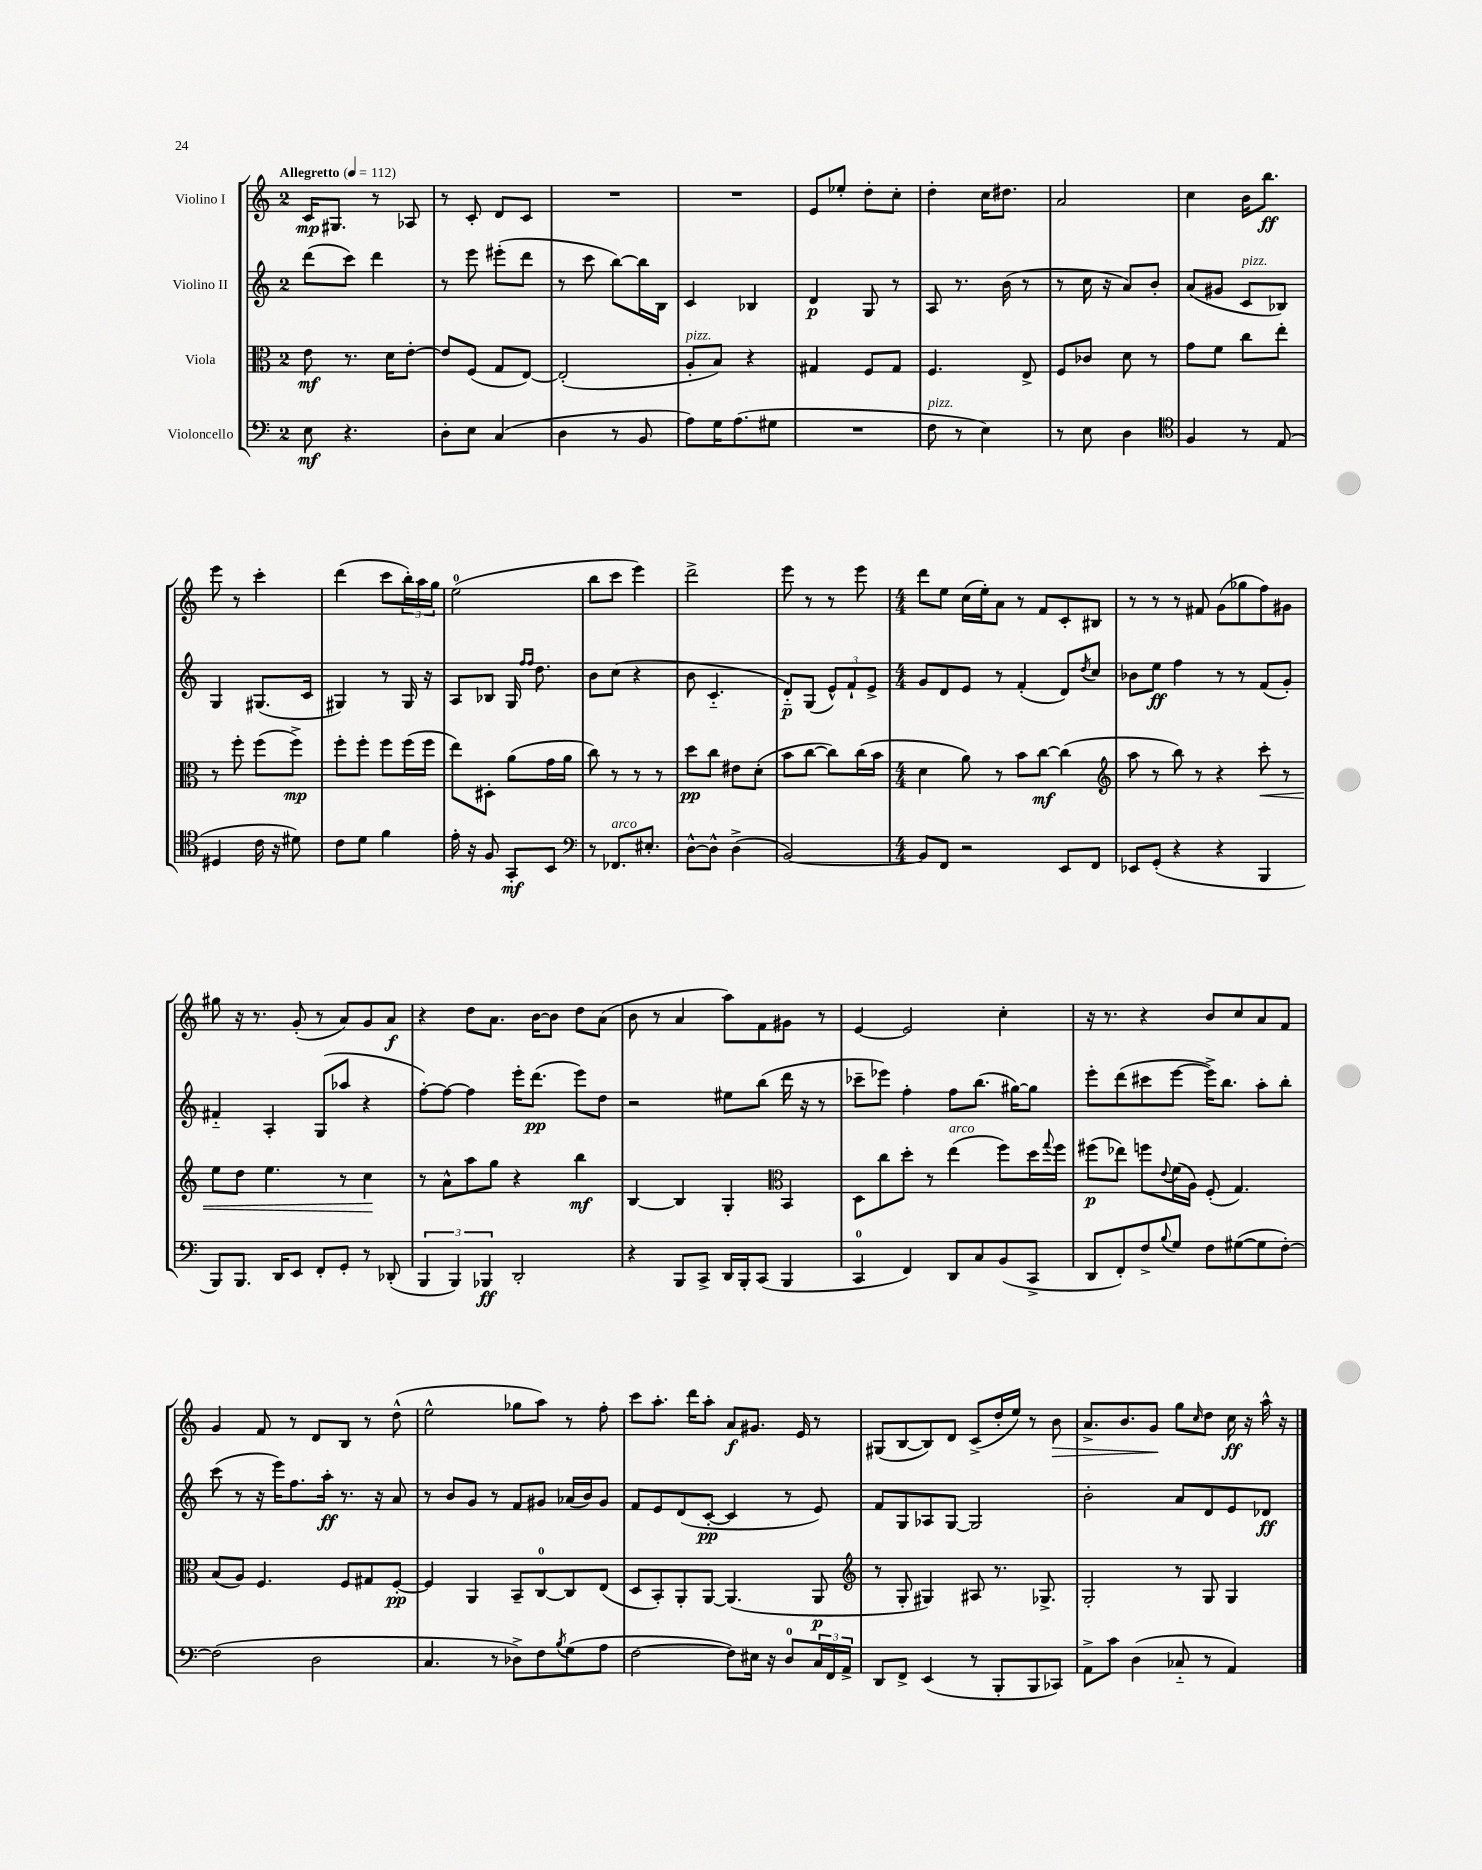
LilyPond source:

<<
\new StaffGroup <<
\new Staff = "s0" \with { instrumentName = "Violino I" } {
    \clef treble \key c \major \once \override Staff.TimeSignature.style = #'single-digit \time 2/4 \tempo "Allegretto" 4 = 112
    c'16\mp gis8. r8 aes8 |
    r8 c'8-. d'8 c'8 |
    R2 |
    R2 |
    e'8 ees''8-. d''8-. c''8-. |
    d''4-. c''16 dis''8. |
    a'2 |
    c''4 b'16 b''8.\ff |
    e'''8 r8 c'''4-. |
    d'''4( c'''8 \tuplet 3/2 { b''16-.) a''16 g''16 } |
    e''2-0( |
    b''8 c'''8 e'''4) |
    d'''2-> |
    e'''8 r8 r8 e'''8 |
    \numericTimeSignature \time 4/4 d'''8 e''8 c''16( e''16-.) a'8 r8 f'8 c'8-. bis8 |
    r8 r8 r8 fis'8 g'8( ges''8 f''8) gis'8 |
    gis''8 r16 r8. g'8-.( r8 a'8) g'8 a'8\f |
    r4 d''8 a'8. b'16~ b'8 d''8 a'8( |
    b'8 r8 a'4 a''8) f'8 gis'8 r8 |
    e'4~ e'2 c''4-. |
    r16 r8. r4 b'8 c''8 a'8 f'8 |
    g'4 f'8 r8 d'8 b8 r8 d''8-^( |
    e''2-^ ges''8 a''8) r8 f''8-. |
    c'''8 a''8.-. d'''16 a''8-. a'8\f gis'8. e'16 r8 |
    gis8( b8~ b8) d'8 c'8->( d''16-. e''16) r8 b'8\> |
    a'8.-> b'8. g'8\! g''8 \grace { c''16 } d''8 c''16\ff r16 a''16-^ r16 \bar "|." |
}
\new Staff = "s1" \with { instrumentName = "Violino II" } {
    \clef treble \key c \major \once \override Staff.TimeSignature.style = #'single-digit \time 2/4
    d'''8( c'''8) d'''4 |
    r8 e'''8 eis'''8-.( d'''8 |
    r8 c'''8 b''8~) b''16 b16 |
    c'4 bes4 |
    d'4\p g8 r8 |
    a8 r8. b'16( r8 |
    r8 c''16 r16 a'8) b'8-. |
    a'8( gis'8 c'8^\markup { \italic "pizz." } bes8) |
    g4 gis8.( c'16 |
    gis4) r8 gis16 r16 |
    a8 bes8 g16 \grace { f''16 f''16 } d''8. |
    b'8 c''8( r4 |
    b'8 c'4.-_ |
    d'8-_\p) g8( \tuplet 3/2 { e'8-^) f'8-! e'8-> } |
    \numericTimeSignature \time 4/4 g'8 d'8 e'8 r8 f'4-.( d'8) \acciaccatura { d''8 } c''8 |
    bes'8 e''8\ff f''4 r8 r8 f'8( g'8-.) |
    fis'4-_ a4-. g8( aes''8 r4 |
    f''8~-.) f''8~ f''4 e'''16-. d'''8.\pp( e'''8) d''8 |
    r2 eis''8 b''8( d'''16 r16 r8 |
    ces'''8-- ees'''8) f''4-. f''8 b''8.( gis''16~) gis''8 |
    e'''8-. d'''8( cis'''8 e'''8~ e'''16->) b''8. a''8-. b''8-. |
    c'''8( r8 r16 e'''16) f''8. a''16-.\ff r8. r16 a'8 |
    r8 b'8 g'8 r8 f'8 gis'8 aes'16( b'16) gis'8 |
    f'8 e'8 d'8( c'8~-.\pp c'4 r8 e'8) |
    f'8 g8 aes8 g8~ g2 |
    b'2-. a'8 d'8 e'8 des'8\ff \bar "|." |
}
\new Staff = "s2" \with { instrumentName = "Viola" } {
    \clef alto \key c \major \once \override Staff.TimeSignature.style = #'single-digit \time 2/4
    e'8\mf r8. d'16 e'8~-. |
    e'8 f8( g8 e8~) |
    e2-.( |
    a8-.^\markup { \italic "pizz." } b8) r4 |
    gis4 f8 gis8 |
    f4. e8-> |
    f8 ces'8 d'8 r8 |
    g'8 f'8 c''8 e''8-. |
    r8 f''8-. f''8( f''8->\mp) |
    f''8-. f''8-. f''8 f''16( f''16 |
    e''8) dis8-. a'8( g'16 a'16 |
    c''8) r8 r8 r8 |
    d''8\pp c''8 eis'8 d'8-.( |
    b'8 c''8~ c''8) c''16( b'16 |
    \numericTimeSignature \time 4/4 d'4 a'8) r8 b'8 c''8~\mf c''4( |
    \clef treble a''8 r8 b''8) r8 r4 c'''8-.\< r8 |
    e''8 d''8 e''4. r8 c''4\! |
    r8 a'8-^ a''8 g''8 r4 b''4\mf |
    b4~ b4 g4-. \clef alto b,4 |
    d8 c''8 d''8-. r8 e''4^\markup { \italic "arco" }( f''8) d''16 \appoggiatura { g''8 } f''16 |
    fis''8\p( ees''8) f''8 \appoggiatura { e'8 } f'16( a16) f8-.( g4.) |
    b8( a8) f4. f8 gis8 f8~-.\pp |
    f4 a,4 b,8-- c8-0~ c8 e8( |
    d8 b,8-.) a,8-. a,8~ a,4.( a,8\p |
    \clef treble r8 g8-. gis4) ais8 r8. ges8.-> |
    g2-. r8 g8 g4 \bar "|." |
}
\new Staff = "s3" \with { instrumentName = "Violoncello" } {
    \clef bass \key c \major \once \override Staff.TimeSignature.style = #'single-digit \time 2/4
    e8\mf r4. |
    d8-. e8 c4( |
    d4 r8 b,8 |
    a8) g16 a8.( gis8 |
    R2 |
    f8^\markup { \italic "pizz." } r8 e4) |
    r8 e8 d4 |
    \clef tenor f4 r8 e8( |
    dis4 c'16 r16 dis'8) |
    c'8 d'8 f'4 |
    e'16-. r16 f8 g,8-.\mf b,8 |
    \clef bass r8 fes,8.^\markup { \italic "arco" } eis8.-. |
    d8~-^ d8-^ d4->( |
    b,2~) |
    \numericTimeSignature \time 4/4 b,8 f,8 r2 e,8 f,8 |
    ees,8 g,8-.( r4 r4 b,,4 |
    b,,8) b,,8. d,16 e,8 f,8-. g,8-. r8 des,8-.( |
    \tuplet 3/2 { b,,4 b,,4) bes,,4\ff } d,2-. |
    r4 b,,8 c,8-> d,16 b,,16-. c,8( b,,4 |
    c,4-0 f,4) d,8 c8 b,8( c,8-> |
    d,8 f,8-.) f8-> \appoggiatura { b8 } g8 f8 gis8~( gis8 f8~-.) |
    f2( d2 |
    c4. r8 des8->) f8 \acciaccatura { b8 } g8( a8 |
    f2~ f8) eis16 r16 d8-0 \tuplet 3/2 { c16 f,16 a,16-> } |
    d,8 f,8-> e,4( r8 b,,8-. b,,8 ces,8) |
    a,8-> c'8 d4( ces8-_ r8 a,4) \bar "|." |
}
>>
>>
\layout { \context { \Score \remove "Bar_number_engraver" } }
